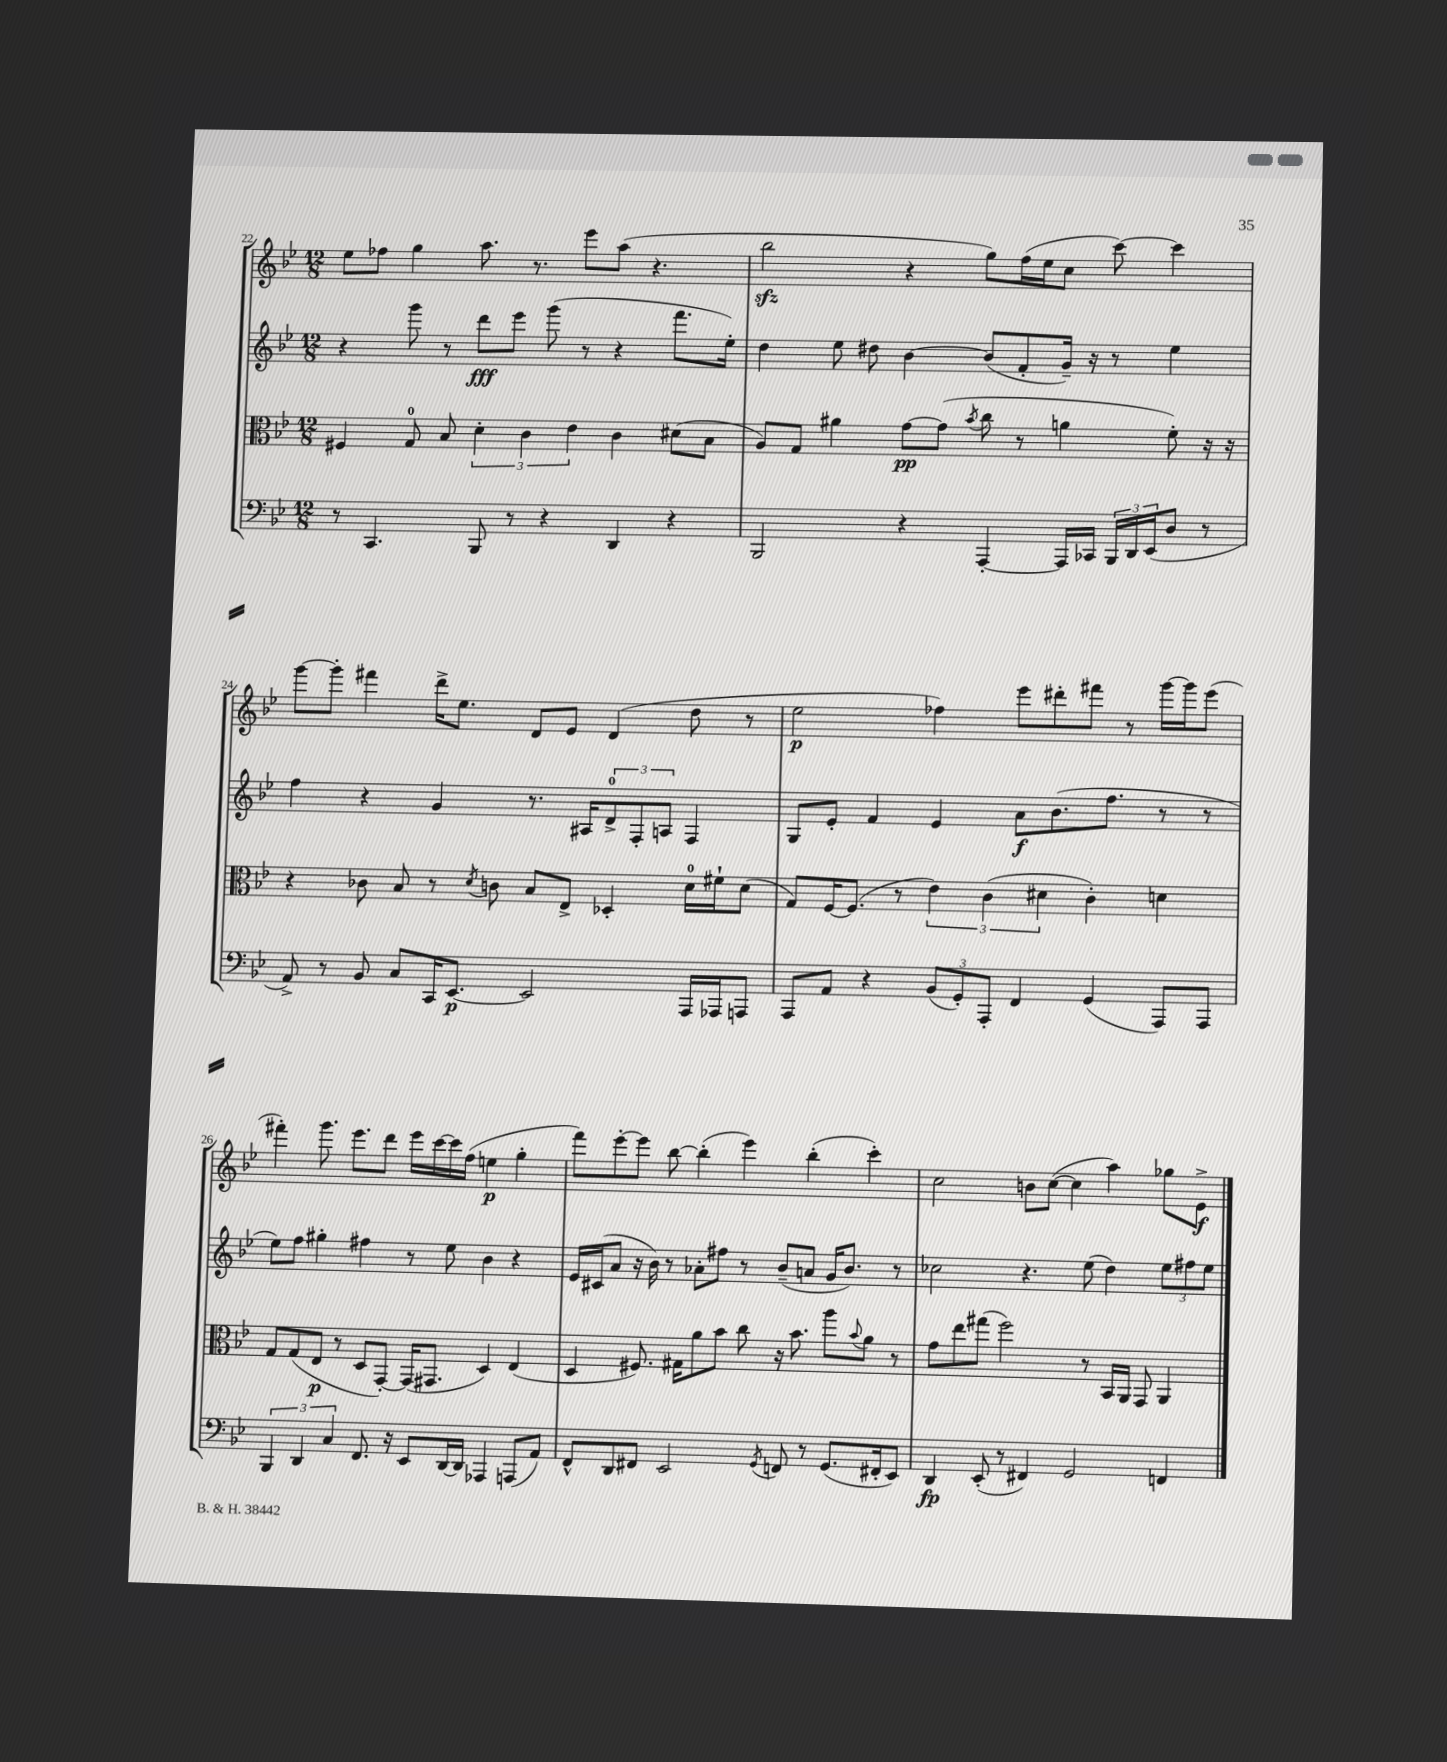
<<
\new StaffGroup <<
\new Staff = "s0" {
    \clef treble \key bes \major \numericTimeSignature \time 12/8
    ees''8 fes''8 g''4 a''8. r8. ees'''8 a''8( r4. |
    bes''2\sfz r4 g''8) f''16( ees''16 c''8 c'''8~) c'''4 |
    g'''8~ g'''8-. fis'''4 d'''16-> ees''8. d'8 ees'8 d'4( d''8 r8 |
    ees''2\p fes''4) ees'''8 dis'''8-. fis'''8 r8 g'''16~ g'''16 ees'''8( |
    fis'''4-.) g'''8. ees'''8. d'''8 ees'''16 c'''16~ c'''16 f''16( e''4\p g''4-. |
    f'''8) ees'''8~-. ees'''8 bes''8~ bes''4-.( ees'''4) bes''4-.( c'''4-.) |
    c''2 b'8 c''8~( c''4 a''4) ges''8 ees'8->\f \bar "|." |
}
\new Staff = "s1" {
    \clef treble \key bes \major \numericTimeSignature \time 12/8
    r4 g'''8 r8 d'''8\fff ees'''8 g'''8( r8 r4 f'''8. ees''16-.) |
    d''4 ees''8 dis''8 bes'4~ bes'8( f'8-. g'16--) r16 r8 ees''4 |
    f''4 r4 g'4 r8. ais16 \tuplet 3/2 { d'8-0-> f8-. a8 } f4 |
    g8 ees'8-. f'4 ees'4 a'8\f bes'8.( f''8. r8 r8 |
    ees''8) f''8 gis''4-. fis''4 r8 ees''8 bes'4 r4 |
    ees'16 cis'16( a'8 r16 bes'16) r8 aes'8-. fis''8 r8 bes'8--( a'8 g'16 bes'8.) r8 |
    ces''2 r4. ees''8( d''4) \tuplet 3/2 { ees''8 fis''8 ees''8 } \bar "|." |
}
\new Staff = "s2" {
    \clef alto \key bes \major \numericTimeSignature \time 12/8
    fis4 g8-0 bes8 \tuplet 3/2 { d'4-. c'4 ees'4 } c'4 dis'8( bes8 |
    a8) g8 ais'4 g'8~\pp g'8( \acciaccatura { bes'8 } c''8 r8 a'4 f'8-.) r16 r16 |
    r4 ces'8 bes8 r8 \acciaccatura { d'8 } c'8 bes8 ees8-> des4-. d'16-0 fis'16-! d'8( |
    g8) f16~ f8.( r8 \tuplet 3/2 { ees'4) c'4( dis'4 } c'4-.) d'4 |
    g8 g8( ees8\p r8 d8 g,8~-.) g,16( gis,8. d4) ees4( |
    d4 fis8.) gis16 a'8 bes'8 c''8 r16 bes'8. a''8 \appoggiatura { bes'8 } a'8 r8 |
    g'8 ees''8 gis''8( f''2) r8 bes,16 a,16 g,8 a,4 \bar "|." |
}
\new Staff = "s3" {
    \clef bass \key bes \major \numericTimeSignature \time 12/8
    r8 c,4. bes,,8 r8 r4 d,4 r4 |
    bes,,2 r4 a,,4~-. a,,16 ces,16 \tuplet 3/2 { bes,,16 d,16 ees,16( } d8 r8 |
    a,8->) r8 bes,8 c8 c,16 ees,8.~\p ees,2 a,,16 aes,,16 a,,8 |
    a,,8 a,8 r4 \tuplet 3/2 { bes,8( g,8-.) a,,8-. } f,4 g,4( a,,8) a,,8 |
    \tuplet 3/2 { bes,,4 d,4 c4 } f,8. r16 ees,8 d,16~ d,16 aes,,4 a,,8( a,8) |
    f,8-^ d,8 fis,8 ees,2 \acciaccatura { g,8 } f,8 r8 g,8.( fis,16-. ees,8) |
    d,4\fp ees,8-.( r8 fis,4) g,2 f,4 \bar "|." |
}
>>
>>
\layout { \context { \Score currentBarNumber = #22 } }
